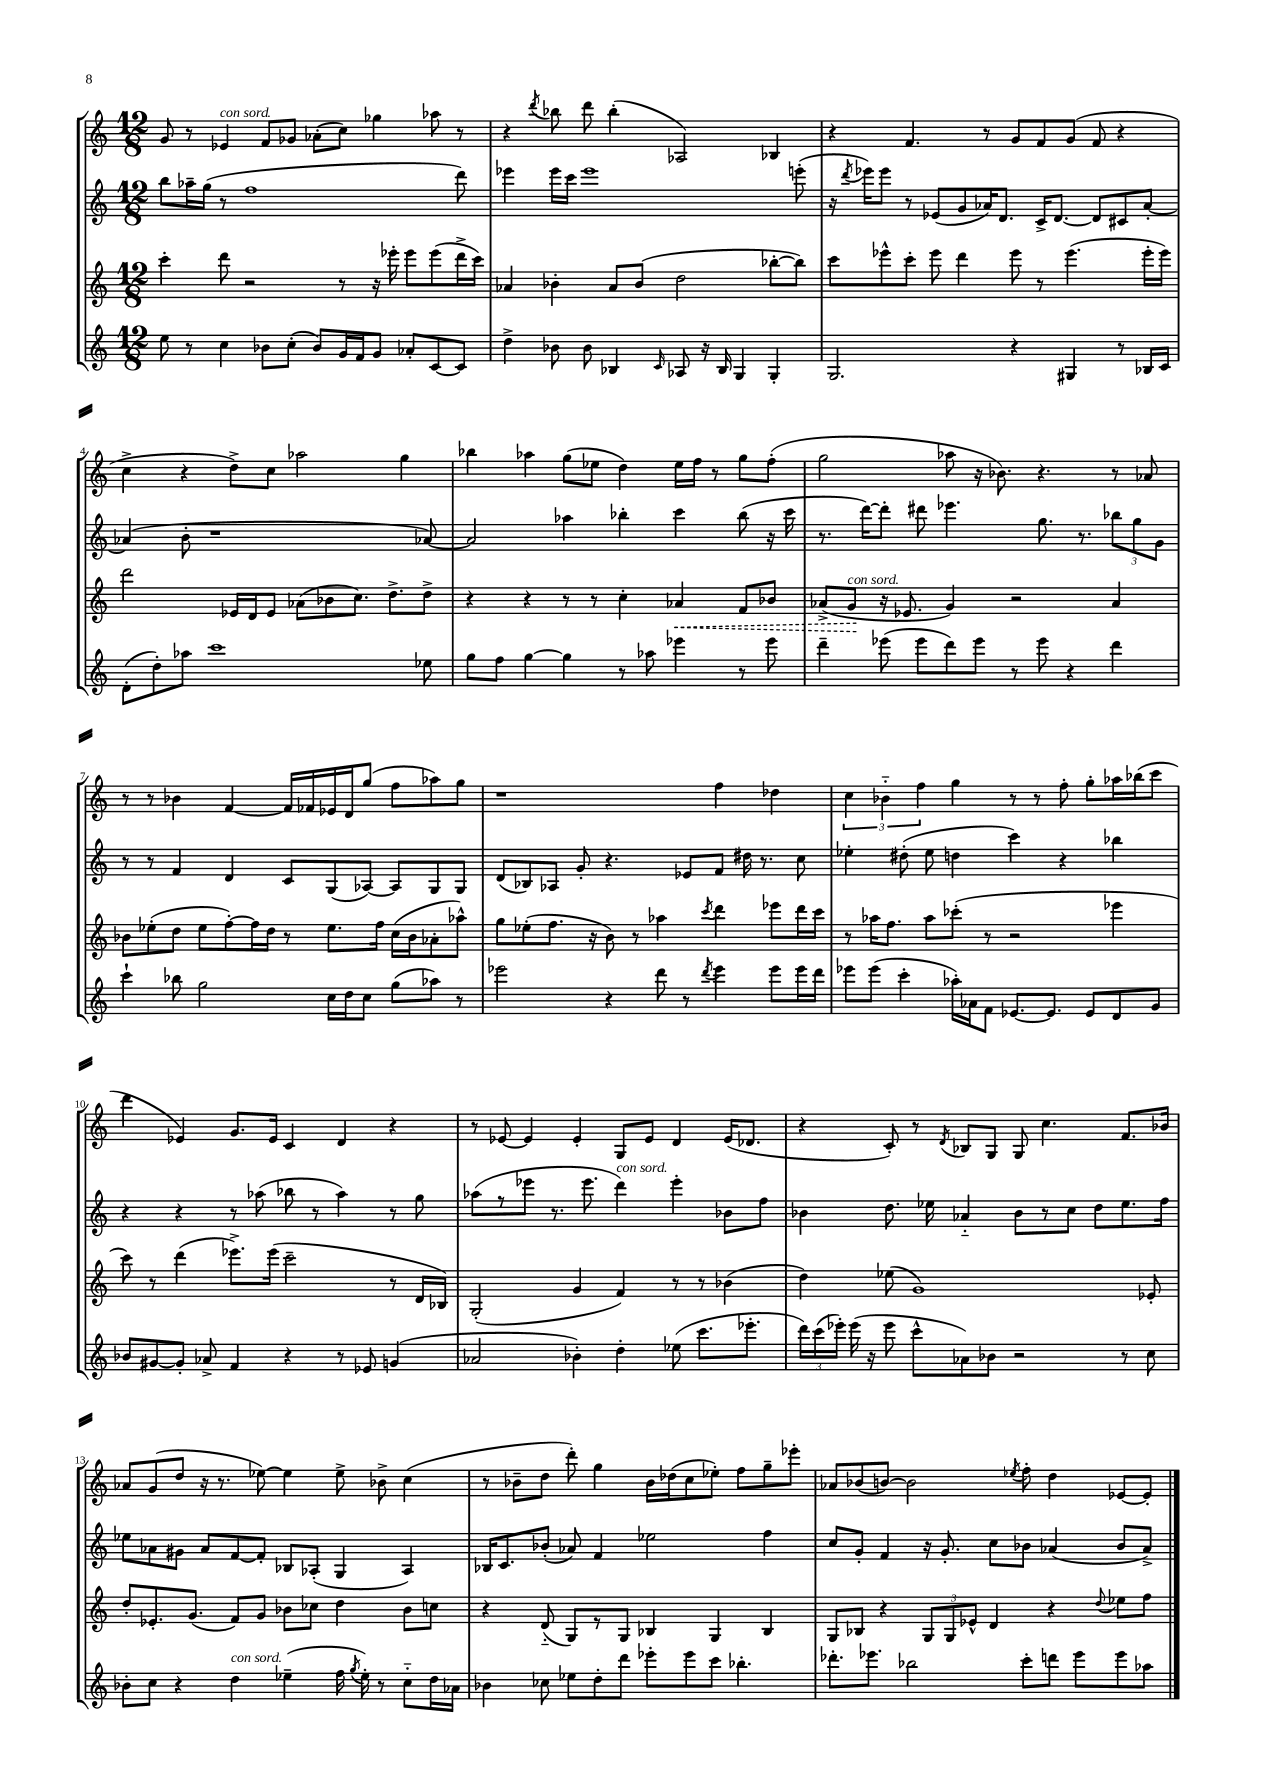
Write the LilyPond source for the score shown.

<<
\new StaffGroup <<
\new Staff = "s0" {
    \clef treble \key c \major \numericTimeSignature \time 12/8
    \autoBeamOff g'8 r8 ees'4^\markup { \italic "con sord." } f'8[ ges'8] aes'8[-.( c''8]) ges''4 aes''8 r8 |
    r4 \acciaccatura { d'''8 } bes''8 d'''8 bes''4-.( aes2) bes4 |
    r4 f'4. r8 g'8[ f'8 g'8]( f'8 r4 |
    c''4-> r4 d''8[->) c''8] aes''2 g''4 |
    bes''4 aes''4 g''8[( ees''8] d''4) ees''16[ f''16] r8 g''8[ f''8]-.( |
    g''2 aes''8 r16 bes'8.) r4. r8 aes'8 |
    r8 r8 bes'4 f'4~ f'16[ fes'16 ees'16 d'16 g''8]( f''8[ aes''8) g''8] |
    r1 f''4 des''4 |
    \tuplet 3/2 { c''4 bes'4-_ f''4 } g''4 r8 r8 f''8-. g''8[-. aes''16 bes''16( c'''8] |
    d'''4 ees'4) g'8.[ ees'16] c'4 d'4 r4 |
    r8 ees'8~ ees'4 ees'4-. g8[ ees'8] d'4 ees'16[( des'8.] |
    r4 c'8-.) r8 \acciaccatura { d'8 } bes8[ g8] g8 c''4. f'8.[ bes'16] |
    aes'8[ g'8( d''8] r16 r8. ees''8~) ees''4 ees''8-> bes'8-> c''4( |
    r8 bes'8[-- d''8] d'''8-.) g''4 bes'16[ des''16( c''8 ees''8]-.) f''8[ g''8-- ees'''8]-. |
    aes'8[ bes'8( b'8]~) b'2 \acciaccatura { ees''8 } f''8-. d''4 ees'8[~ ees'8]-. \bar "|." |
}
\new Staff = "s1" {
    \clef treble \key c \major \numericTimeSignature \time 12/8
    \autoBeamOff b''8[ aes''16-- g''16]( r8 f''1 d'''8) |
    ees'''4 ees'''16[ c'''16] ees'''1 e'''8-.( |
    r16 \acciaccatura { d'''8 } ees'''16[) ees'''8] r8 ees'8[( g'8 aes'16) d'8.] c'16[-> d'8.]~ d'8[ cis'8 aes'8]~-. |
    aes'4( b'8-. r1 aes'8~) |
    aes'2 aes''4 bes''4-. c'''4 bes''8( r16 c'''16 |
    r8. d'''16[~) d'''8]-. dis'''8 ees'''4. g''8. r8. \tuplet 3/2 { bes''8[ g''8 g'8] } |
    r8 r8 f'4 d'4 c'8[ g8( aes8]~) aes8[ g8 g8] |
    d'8[( bes8) aes8] g'8-. r4. ees'8[ f'8] dis''16 r8. c''8 |
    ees''4-. dis''8-.( ees''8 d''4 c'''4) r4 bes''4 |
    r4 r4 r8 aes''8( bes''8 r8 aes''4) r8 g''8 |
    aes''8[( r8 ees'''8] r8. ees'''8. d'''4^\markup { \italic "con sord." }) ees'''4-. bes'8[ f''8] |
    bes'4 d''8. ees''16 aes'4-_ bes'8[ r8 c''8] d''8[ ees''8. f''16] |
    ees''8[ aes'8 gis'8] aes'8[ f'8~ f'8]-. bes8[ aes8]-.( g4 aes4) |
    bes16[ c'8. bes'8]-.( aes'8) f'4 ees''2 f''4 |
    c''8[ g'8]-. f'4 r16 g'8.-. c''8[ bes'8] aes'4( bes'8[ aes'8]->) \bar "|." |
}
\new Staff = "s2" {
    \clef treble \key c \major \numericTimeSignature \time 12/8
    \autoBeamOff c'''4-. d'''8 r2 r8 r16 ees'''16-. ees'''8[ ees'''8( d'''16-> c'''16]) |
    aes'4 bes'4-. aes'8[ bes'8]( d''2 bes''8[~-. bes''8]) |
    c'''8[ ees'''8-^ c'''8]-. ees'''8 d'''4 ees'''8 r8 ees'''4.( ees'''16[-. ees'''16]) |
    d'''2 ees'16[ d'16 ees'8] aes'8[( bes'8 c''8.]) d''8.[-> d''8]-> |
    r4 r4 r8 r8 c''4-. \once \override Hairpin.style = #'dashed-line aes'4\< f'8[ bes'8] |
    aes'8[->( g'8]\!^\markup { \italic "con sord." } r16 ees'8. g'4) r2 aes'4 |
    bes'8[ ees''8-.( d''8] ees''8[ f''8~-.) f''16 d''16] r8 ees''8.[ f''16] c''16[( bes'16 aes'8-. aes''8]-^) |
    g''8[ ees''8-.( f''8.] r16 b'8) r8 aes''4 \acciaccatura { c'''8 } d'''4 ees'''8[ d'''16 c'''16] |
    r8 aes''16[ f''8.] aes''8[ ces'''8]-.( r8 r2 ees'''4 |
    c'''8) r8 d'''4( ees'''8.[->) ees'''16]( c'''2-- r8 d'16[ bes16]) |
    g2-.( g'4 f'4) r8 r8 bes'4( |
    d''4) ees''8( g'1) ees'8-. |
    d''8[-. ees'8.-. g'8.]( f'8[) g'8] bes'8[ ces''8] d''4 bes'8[ c''8] |
    r4 d'8-_( g8[) r8 g8] bes4 g4 bes4 |
    g8[ bes8] r4 \tuplet 3/2 { g8[ g8 ees'8]-^ } d'4 r4 \appoggiatura { d''8 } ees''8[ f''8] \bar "|." |
}
\new Staff = "s3" {
    \clef treble \key c \major \numericTimeSignature \time 12/8
    \autoBeamOff e''8 r8 c''4 bes'8[ c''8]-.( bes'8[) g'16 f'16 g'8] aes'8[-. c'8~ c'8] |
    d''4-> bes'8 bes'8 bes4 \grace { c'16 } aes8 r16 bes16 g4 g4-. |
    g2. r4 gis4 r8 bes16[ c'16] |
    d'8[-.( d''8-.) aes''8] c'''1 ees''8 |
    g''8[ f''8] g''4~ g''4 r8 aes''8 ees'''4 r8 ees'''8 |
    d'''4-- ees'''8( ees'''8[ d'''8) ees'''8] r8 ees'''8 r4 d'''4 |
    c'''4-! bes''8 g''2 c''16[ d''16 c''8] g''8[( aes''8]) r8 |
    ees'''2 r4 d'''8 r8 \acciaccatura { d'''8 } ees'''4 ees'''8[ ees'''16 d'''16] |
    ees'''8[ ees'''8]( c'''4-. aes''16[-.) aes'16 f'8] ees'8.[~ ees'8.] ees'8[ d'8 g'8] |
    bes'8[ gis'8~ gis'8]-. aes'8-> f'4 r4 r8 ees'8 g'4( |
    aes'2 bes'4-.) d''4-. ees''8( c'''8.[ ees'''8.]-. |
    \tuplet 3/2 { d'''16[) c'''16( ees'''16]-.) } ees'''16( r16 ees'''8 c'''8[-^ aes'8) bes'8] r2 r8 c''8 |
    bes'8[-. c''8] r4 d''4^\markup { \italic "con sord." } ees''4--( f''16 \acciaccatura { g''8 } ees''16-.) r8 c''8[-_ d''16 aes'16] |
    bes'4 ces''8 ees''8[ d''8-. d'''8] ees'''8[-. ees'''8 c'''8] bes''4.-. |
    des'''8.[-. ees'''8.] bes''2 c'''8[-. d'''8] ees'''8[ ees'''8 aes''8] \bar "|." |
}
>>
>>
